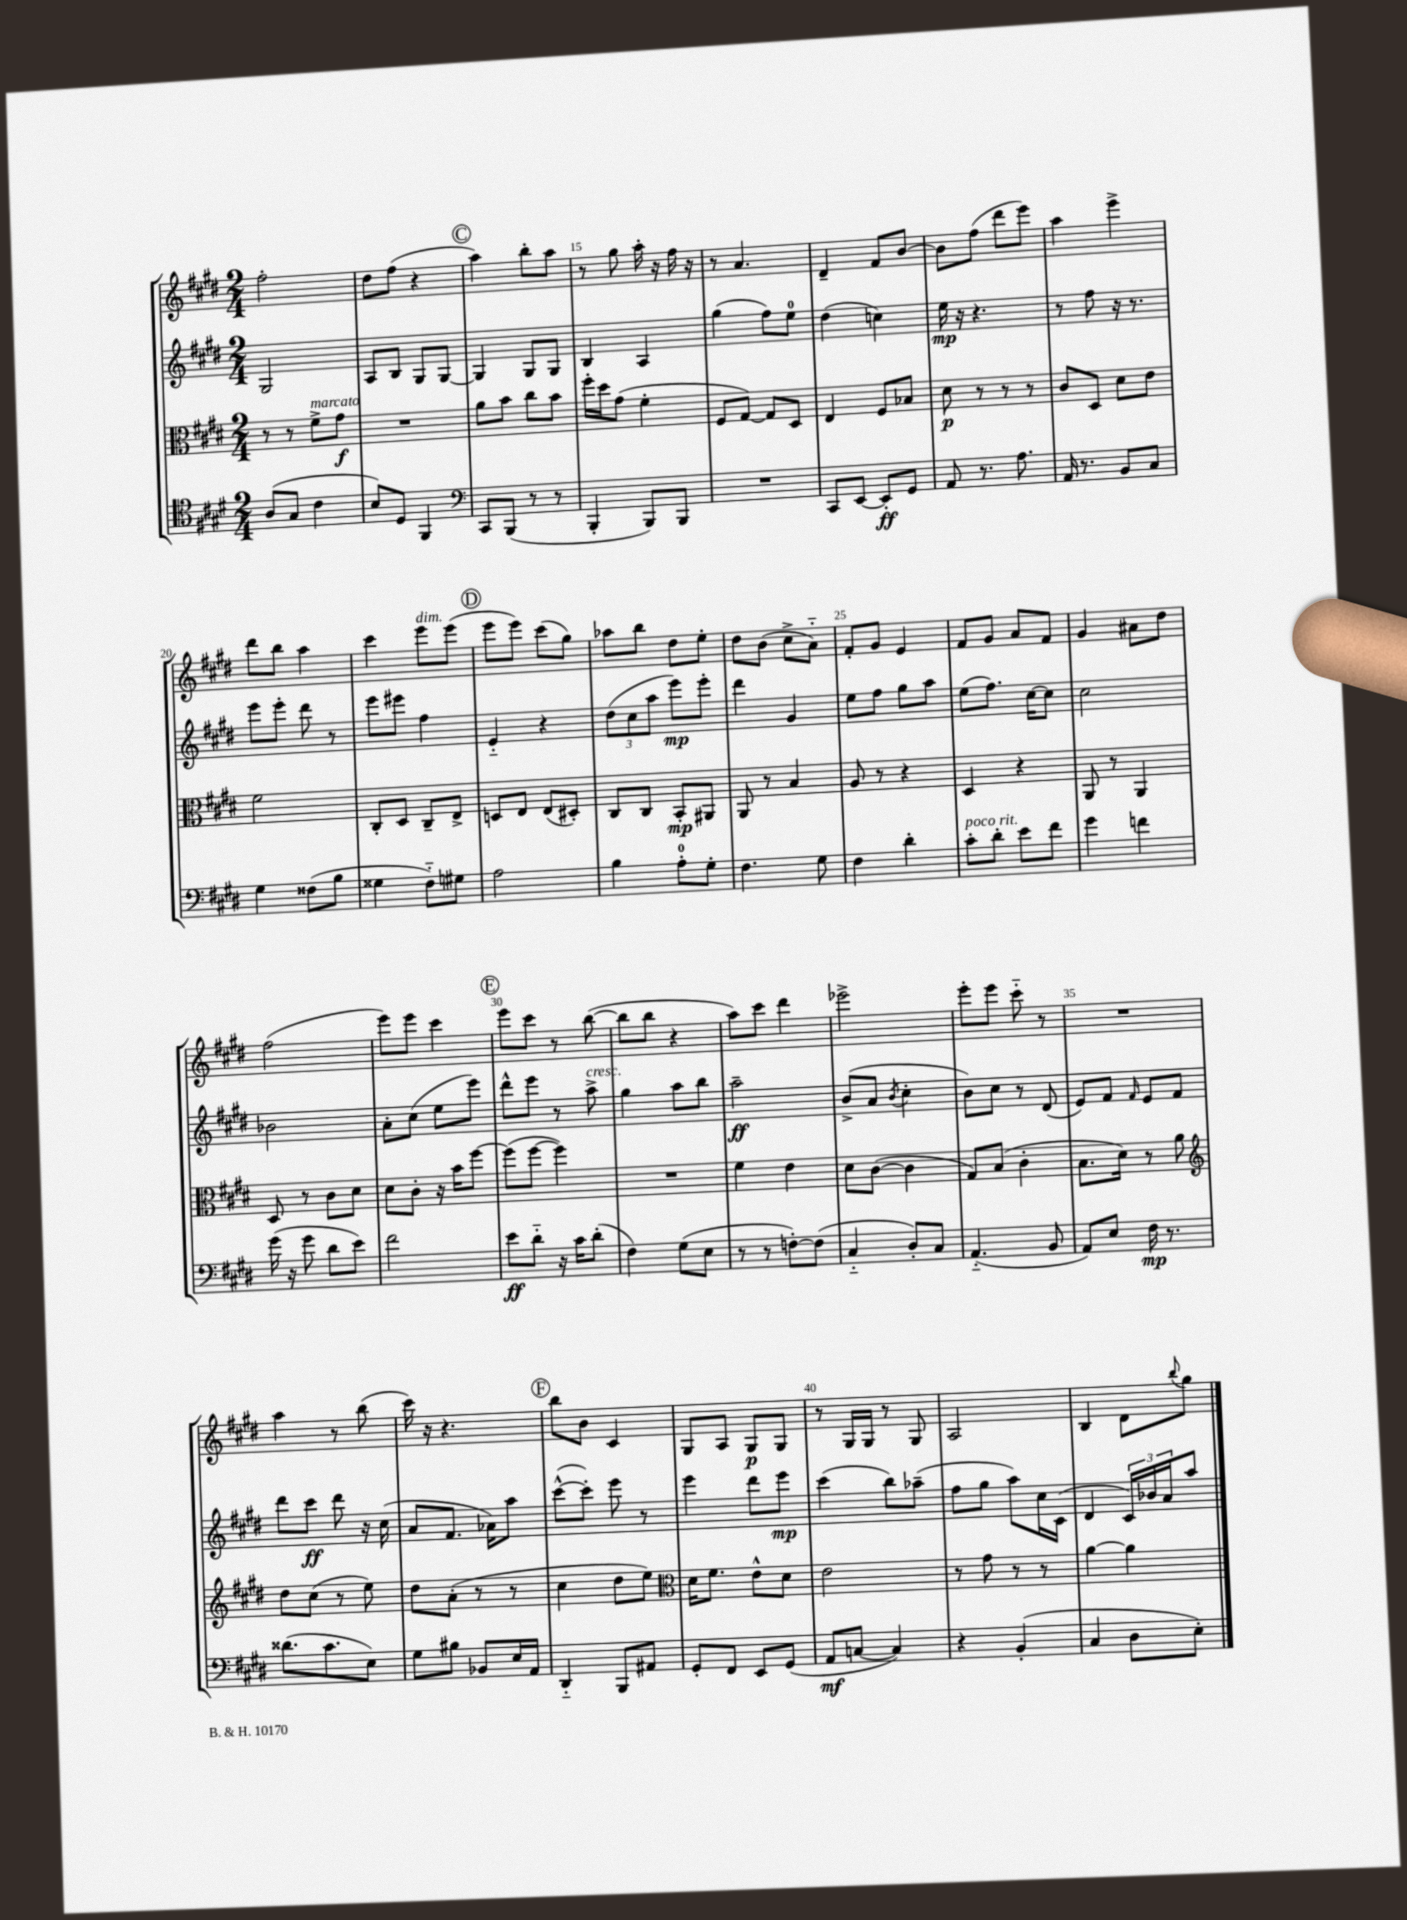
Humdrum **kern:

**kern	**dynam	**kern	**dynam	**kern	**dynam	**kern	**dynam
*part4	*part4	*part3	*part3	*part2	*part2	*part1	*part1
*staff4	*staff4	*staff3	*staff3	*staff2	*staff2	*staff1	*staff1
*clefC4	*	*clefC3	*	*clefG2	*	*clefG2	*
*k[f#c#g#d#]	*	*k[f#c#g#d#]	*	*k[f#c#g#d#]	*	*k[f#c#g#d#]	*
*M2/4	*	*M2/4	*	*M2/4	*	*M2/4	*
=12	=12	=12	=12	=12	=12	=12	=12
(8A/L	.	8r	.	2G#/	.	2ff#'\	.
8G#/J	.	8r	.	.	.	.	.
!	!	!LO:TX:a:i:t=marcato	!	!	!	!	!
4c#\	.	8f#^\L	.	.	.	.	.
.	.	8g#\J	f	.	.	.	.
=13	=13	=13	=13	=13	=13	=13	=13
8B/L)	.	2r	.	8A/L	.	8dd#\L	.
8D#/J	.	.	.	8B/J	.	(8ff#\J	.
4FF#/	.	.	.	8G#/L	.	4r	.
.	.	.	.	[8G#/J	.	.	.
!!LO:REH:place=s1:t=C
=14	=14	=14	=14	=14	=14	=14	=14
*clefF4	*	*	*	*	*	*	*
8CC#/L	.	8a\L	.	4G#/]	.	4aa\)	.
(8BBB/J	.	8b\J	.	.	.	.	.
8r	.	8cc#\L	.	8G#/L	.	8bb'\L	.
8r	.	8b\J	.	8G#/J	.	8aa\J	.
=15	=15	=15	=15	=15	=15	=15	=15
4BBB'/	.	16ff#'\LL	.	4B/	.	8r	.
.	.	16dd#\J	.	.	.	.	.
.	.	(8g#\J	.	.	.	8gg#\	.
8BBB/L)	.	4f#'\	.	4A/	.	16aa'\	.
.	.	.	.	.	.	16r	.
8BBB/J	.	.	.	.	.	16ff#\	.
.	.	.	.	.	.	16r	.
=16	=16	=16	=16	=16	=16	=16	=16
2r	.	8F#/L	.	(4gg#\	.	8r	.
.	.	[8G#/J)	.	.	.	4.a/	.
.	.	8G#/L]	.	8ff#\L)	.	.	.
.	.	8D#/J	.	8ee\J	.	.	.
=17	=17	=17	=17	=17	=17	=17	=17
8CC#/L	.	4E/	.	(4dd#\	.	4d#~/	.
[8EE/J	.	.	.	.	.	.	.
8EE'/L]	ff	8F#/L	.	4ccn\)	.	8f#/L	.
8GG#/J	.	8B-X/J	.	.	.	[8b/J	.
=18	=18	=18	=18	=18	=18	=18	=18
8AA/	.	8d#\	p	16ee\	mp	8b\L]	.
.	.	.	.	16r	.	.	.
8.r	.	8r	.	4.r	.	(8ff#\J	.
.	.	8r	.	.	.	8ddd#\L	.
8.A\	.	.	.	.	.	.	.
.	.	8r	.	.	.	8eee\J)	.
=19	=19	=19	=19	=19	=19	=19	=19
16AA/	.	8c#/L	.	8r	.	4aa\	.
8.r	.	.	.	.	.	.	.
.	.	8D#/J	.	8ff#\	.	.	.
8BB/L	.	8d#\L	.	16r	.	4eee^\	.
.	.	.	.	8.r	.	.	.
8C#/J	.	8e\J	.	.	.	.	.
!!LO:LB:g=z
=20	=20	=20	=20	=20	=20	=20	=20
4G#\	.	2f#\	.	8eee\L	.	8ddd#\L	.
.	.	.	.	8eee'\J	.	8bb\J	.
(8F##X\L	.	.	.	8ddd#\	.	4aa\	.
8B\J	.	.	.	8r	.	.	.
=21	=21	=21	=21	=21	=21	=21	=21
4G##X\	.	8C#'/L	.	8eee\L	.	4ccc#\	.
.	.	8D#/J	.	8eee#X\J	.	.	.
!	!	!	!	!	!	!LO:TX:a:i:t=dim.	!
8F#\L)	.	8C#~/L	.	4ff#\	.	8eee\L	.
8G#X\J	.	8E^/J	.	.	.	(8eee\J	.
!!LO:REH:place=s1:t=D
=22	=22	=22	=22	=22	=22	=22	=22
2A\	.	8Dn/L	.	4e/	.	8eee\L	.
.	.	8E/J	.	.	.	8eee\J)	.
.	.	(8E/L	.	4r	.	(8ccc#\L	.
.	.	8D#X'/J)	.	.	.	8gg#\J)	.
=23	=23	=23	=23	=23	=23	=23	=23
4B\	.	8C#/L	.	(12dd#\L	.	8aa-X\L	.
.	.	.	.	12cc#\	.	.	.
.	.	8C#/J	.	.	.	8bb\J	.
.	.	.	.	12aa\J	.	.	.
8A'\L	.	8BB'/L	mp	8eee\L)	mp	8dd#\L	.
8G#'\J	.	8AA#X/J	.	8eee'\J	.	8ee'\J	.
=24	=24	=24	=24	=24	=24	=24	=24
4.F#\	.	8AA/	.	4ddd#\	.	8dd#\L	.
.	.	8r	.	.	.	(8b\J	.
.	.	4B/	.	4g#/	.	8cc#^\L	.
8G#\	.	.	.	.	.	8a\J)	.
=25	=25	=25	=25	=25	=25	=25	=25
4F#\	.	8A/	.	8ee\L	.	8f#'/L	.
.	.	8r	.	8ff#\J	.	8g#/J	.
4d#'\	.	4r	.	8gg#\L	.	4e/	.
.	.	.	.	8aa\J	.	.	.
=26	=26	=26	=26	=26	=26	=26	=26
!LO:TX:a:i:t=poco rit.	!	!	!	!	!	!	!
8c#'\L	.	4D#/	.	(8ee\L	.	8f#/L	.
8d#'\J	.	.	.	8.ff#\J)	.	8g#/J	.
8e\L	.	4r	.	.	.	8a/L	.
.	.	.	.	[16cc#\KL	.	.	.
8f#\J	.	.	.	8cc#\J]	.	8f#/J	.
=27	=27	=27	=27	=27	=27	=27	=27
4g#\	.	8AA/	.	2cc#\	.	4g#/	.
.	.	8r	.	.	.	.	.
4fn\	.	4AA/	.	.	.	8a#X\L	.
.	.	.	.	.	.	8dd#\J	.
!!LO:LB:g=z
=28	=28	=28	=28	=28	=28	=28	=28
(16g#\	.	8D#/	.	2b-X\	.	(2ff#\	.
16r	.	.	.	.	.	.	.
8g#\	.	8r	.	.	.	.	.
8d#\L	.	8c#\L	.	.	.	.	.
8e\J)	.	8d#\J	.	.	.	.	.
=29	=29	=29	=29	=29	=29	=29	=29
2f#\	.	8d#\L	.	8a'\L	.	8eee\L)	.
.	.	8c#'\J	.	(8cc#\J	.	8eee\J	.
.	.	16r	.	8ee\L	.	4ccc#\	.
.	.	16b\KL	.	.	.	.	.
.	.	[8ff#\J	.	8eee\J)	.	.	.
!!LO:REH:place=s1:t=E
=30	=30	=30	=30	=30	=30	=30	=30
8e\L	ff	(8ff#\L]	.	8ddd#^^\L	.	8eee\L	.
8d#\J	.	[8ff#\J	.	8eee\J	.	8ccc#\J	.
16r	.	4ff#\])	.	8r	.	8r	.
16c#\KL	.	.	.	.	.	.	.
!	!	!	!	!LO:TX:a:i:t=cresc.	!	!	!
(8d#'\J	.	.	.	8aa^\	.	([8bb\	.
=31	=31	=31	=31	=31	=31	=31	=31
4F#\)	.	2r	.	4gg#\	.	8bb\L]	.
.	.	.	.	.	.	8bb\J	.
(8G#\L	.	.	.	8aa\L	.	4r	.
8E\J	.	.	.	8bb\J	.	.	.
=32	=32	=32	=32	=32	=32	=32	=32
8r	.	4f#\	.	2aa~\	ff	8aa\L)	.
8r	.	.	.	.	.	8ccc#\J	.
[8Fn'\L)	.	4e\	.	.	.	4ddd#\	.
(8F\J]	.	.	.	.	.	.	.
=33	=33	=33	=33	=33	=33	=33	=33
4C#/	.	8d#\L	.	(8b^/L	.	2eee-X^\	.
.	.	([8c#\J	.	8a/J	.	.	.
.	.	.	.	8qb/	.	.	.
8D#'/L)	.	4c#\]	.	4cc#'\	.	.	.
8C#/J	.	.	.	.	.	.	.
=34	=34	=34	=34	=34	=34	=34	=34
(4.AA/	.	8G#/L)	.	8b\L)	.	8eee'\L	.
.	.	(8B/J	.	8cc#\J	.	8eee\J	.
.	.	4c#'\	.	8r	.	8ccc#\	.
8BB/	.	.	.	(8d#/	.	8r	.
=35	=35	=35	=35	=35	=35	=35	=35
8AA/L)	.	8.B\L	.	8e/L)	.	2r	.
8E/J	.	.	.	8f#/J	.	.	.
.	.	16d#\Jk)	.	.	.	.	.
.	.	.	.	16qqf#/	.	.	.
16F#\	mp	8r	.	8e/L	.	.	.
8.r	.	.	.	.	.	.	.
.	.	8a\	.	8f#/J	.	.	.
!!LO:LB:g=z
=36	=36	=36	=36	=36	=36	=36	=36
*	*	*clefG2	*	*	*	*	*
(8.d##X\L	.	8dd#\L	.	8ddd#\L	.	4aa\	.
.	.	(8cc#\J	.	8ccc#\J	ff	.	.
8.c#\	.	.	.	.	.	.	.
.	.	8r	.	8ddd#\	.	8r	.
8E\J)	.	8ee\)	.	16r	.	(8bb\	.
.	.	.	.	(16cc#\	.	.	.
=37	=37	=37	=37	=37	=37	=37	=37
8G#\L	.	8dd#\L	.	8a/L	.	16ccc#\)	.
.	.	.	.	.	.	16r	.
8B#X\J	.	(8a'\J	.	8.f#/J	.	4.r	.
8BB-X/L	.	8r	.	.	.	.	.
.	.	.	.	16a-X\KL)	.	.	.
16E/L	.	8r	.	8aa\J	.	.	.
16AA/JJ	.	.	.	.	.	.	.
!!LO:REH:place=s1:t=F
=38	=38	=38	=38	=38	=38	=38	=38
4DD#/	.	4cc#\	.	([8ccc#^^\L	.	8bb\L	.
.	.	.	.	8ccc#'\J])	.	8b\J	.
8BBB/L	.	8dd#\L	.	8eee\	.	4c#/	.
8AA#X/J	.	8ee\J)	.	8r	.	.	.
=39	=39	=39	=39	=39	=39	=39	=39
*	*	*clefC3	*	*	*	*	*
8GG#'/L	.	16d#\KL	.	4eee\	.	8G#/L	.
.	.	8.f#\J	.	.	.	.	.
8FF#/J	.	.	.	.	.	8A/J	.
8EE/L	.	8e^^\L	.	8ddd#\L	.	8G#/L	p
(8GG#/J	.	8d#\J	.	8eee\J	mp	8G#/J	.
=40	=40	=40	=40	=40	=40	=40	=40
8AA/L	mf	2e\	.	(4ccc#\	.	8r	.
[8Cn/J	.	.	.	.	.	16G#/LL	.
.	.	.	.	.	.	16G#/JJ	.
4C/])	.	.	.	8bb\L)	.	8r	.
.	.	.	.	(8aa-X~\J	.	8G#/	.
=41	=41	=41	=41	=41	=41	=41	=41
4r	.	8r	.	8ff#\L	.	2A/	.
.	.	8g#\	.	8gg#\J	.	.	.
(4BB'/	.	8r	.	8aa\L)	.	.	.
.	.	8r	.	16cc#\L	.	.	.
.	.	.	.	(16c#\JJ	.	.	.
=42	=42	=42	=42	=42	=42	=42	=42
4C#/	.	[4a\	.	4d#/	.	4B/	.
8D#\L	.	4a\]	.	24c#/LL)	.	8d#\L	.
.	.	.	.	24b-X/	.	.	.
.	.	.	.	24a/J	.	.	.
.	.	.	.	.	.	8qqbb/	.
8E'\J)	.	.	.	8aa/J	.	8gg#\J	.
==	==	==	==	==	==	==	==
*-	*-	*-	*-	*-	*-	*-	*-
